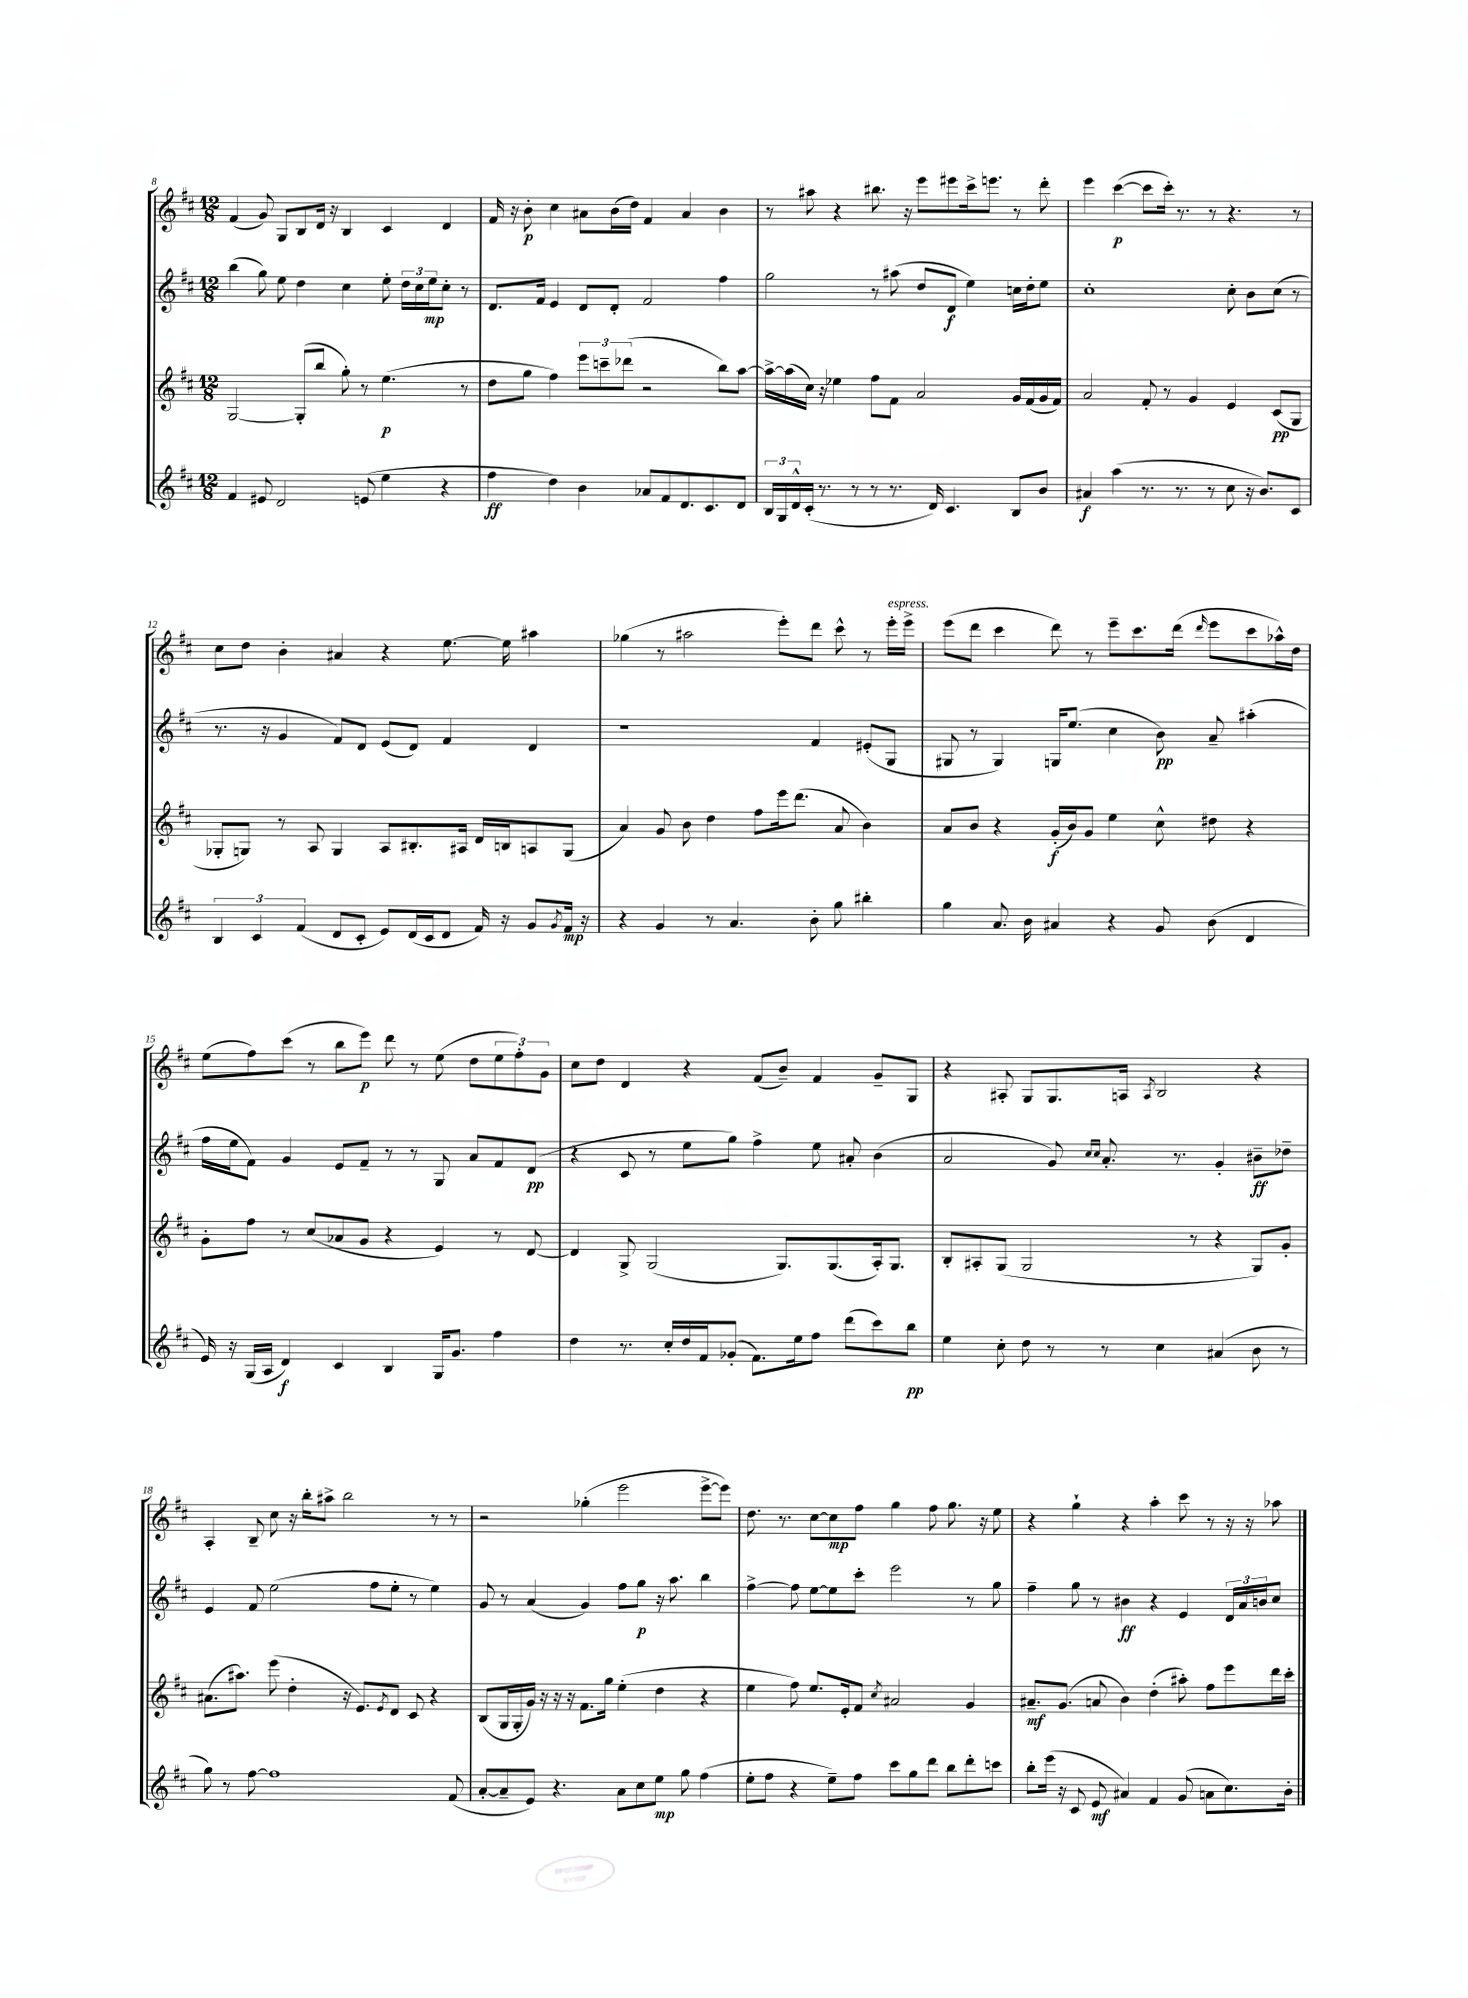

**kern	**dynam	**kern	**dynam	**kern	**dynam	**kern	**dynam
*part4	*part4	*part3	*part3	*part2	*part2	*part1	*part1
*staff4	*staff4	*staff3	*staff3	*staff2	*staff2	*staff1	*staff1
*clefG2	*	*clefG2	*	*clefG2	*	*clefG2	*
*k[f#c#]	*	*k[f#c#]	*	*k[f#c#]	*	*k[f#c#]	*
*M12/8	*	*M12/8	*	*M12/8	*	*M12/8	*
=8	=8	=8	=8	=8	=8	=8	=8
4f#/	.	[2G/	.	(4bb\	.	(4f#/	.
8e#X/	.	.	.	8gg\)	.	8g/)	.
2d/	.	.	.	8ee\	.	8G/L	.
.	.	(8G'/L]	.	4dd\	.	8B/	.
.	.	8bb/J	.	.	.	16d/Jk	.
.	.	.	.	.	.	16r	.
.	.	8gg'\)	.	4cc#\	.	4B/	.
(8en/	.	8r	.	.	.	.	.
4ee\	.	(4.ee\	p	8ee'\	.	4c#/	.
.	.	.	.	24dd\LL	.	.	.
.	.	.	.	24cc#\	.	.	.
.	.	.	.	24ee\J	mp	.	.
4r	.	.	.	8cc#'\J	.	4d/	.
.	.	8r	.	8r	.	.	.
=9	=9	=9	=9	=9	=9	=9	=9
4ff#\	ff	8dd\L	.	8.d/L	.	16f#/	.
.	.	.	.	.	.	16r	.
.	.	8gg\J	.	.	.	8b'\	p
.	.	.	.	16f#/Jk	.	.	.
4dd\)	.	4ff#\)	.	4e/	.	4cc#\	.
4b\	.	12eee\L	.	8d/L	.	8a#X\L	.
.	.	12cccn~\	.	.	.	.	.
.	.	.	.	8d'/J	.	(16b\L	.
.	.	(12ddd-X\J	.	.	.	.	.
.	.	.	.	.	.	16dd\JJ)	.
8a-X/L	.	2r	.	2f#/	.	4f#/	.
8f#/	.	.	.	.	.	.	.
8.d/	.	.	.	.	.	4a#/	.
8.c#/	.	.	.	.	.	.	.
.	.	8bb\L)	.	4ff#\	.	4b\	.
8d/J	.	[8aa\J	.	.	.	.	.
=10	=10	=10	=10	=10	=10	=10	=10
24B/LL	.	16aa^\LL_	.	2gg\	.	8r	.
24G/	.	.	.	.	.	.	.
.	.	(16aa\]	.	.	.	.	.
24d^^/	.	.	.	.	.	.	.
(16c#'/JJ	.	16cc#\JJ)	.	.	.	8aa#X\	.
8.r	.	16r	.	.	.	.	.
.	.	4ee-X\	.	.	.	4r	.
8r	.	.	.	.	.	.	.
8r	.	8ff#\L	.	8r	.	8.bb#X\	.
8.r	.	8f#\J	.	(8aa#X\	.	.	.
.	.	.	.	.	.	16r	.
.	.	2a/	.	8dd/L	.	8eee\L	.
16d/)	.	.	.	.	.	.	.
4.c#/	.	.	.	8d/J	f	8eee#X\	.
.	.	.	.	4ee\)	.	16ccc#^\k	.
.	.	.	.	.	.	8.eeen\J	.
8B/L	.	16g/LL	.	16ccn\LL	.	8r	.
.	.	(16f#/	.	16dd'\J	.	.	.
8b/J	.	16g/	.	8ee\J	.	8ddd'\	.
.	.	16f#/JJ)	.	.	.	.	.
=11	=11	=11	=11	=11	=11	=11	=11
4a#X/	f	2a/	.	1cc#'	.	4eee\	.
(4aa\	.	.	.	.	.	([4ccc#\	p
8.r	.	8f#'/	.	.	.	8ccc#\L]	.
.	.	8r	.	.	.	16ccc#'\Jk)	.
8.r	.	.	.	.	.	8.r	.
.	.	4g/	.	.	.	.	.
8r	.	.	.	.	.	8r	.
8cc#\	.	4e/	.	8cc#'\	.	4.r	.
16r	.	.	.	8b\L	.	.	.
8.b/L)	.	.	.	.	.	.	.
.	.	(8c#/L	pp	(8cc#\J	.	.	.
8c#/J	.	8G/J	.	8r	.	8r	.
!!LO:LB:g=z
=12	=12	=12	=12	=12	=12	=12	=12
6B/	.	8G-X'/L	.	8.r	.	8cc#\L	.
.	.	8Gn/J)	.	.	.	8dd\J	.
6c#/	.	.	.	.	.	.	.
.	.	.	.	16r	.	.	.
.	.	8r	.	4g/	.	4b'\	.
(6f#/	.	.	.	.	.	.	.
.	.	8A/	.	.	.	.	.
8d/L	.	4G/	.	8f#/L)	.	4a#X/	.
8c#'/J	.	.	.	8d/J	.	.	.
8e/L)	.	8A/L	.	(8e/L	.	4r	.
(16d/L	.	8.B#X'/	.	8d/J)	.	.	.
16c#/J	.	.	.	.	.	.	.
8d/J	.	.	.	4f#/	.	[8.ee\	.
.	.	16A#X/Jk	.	.	.	.	.
16f#/)	.	16d/LL	.	.	.	.	.
16r	.	16Bn/J	.	.	.	16ee\]	.
8g/L	.	8An/	.	4d/	.	4aa#X\	.
8qg/	.	.	.	.	.	.	.
16f#/Jk	mp	(8G/J	.	.	.	.	.
16r	.	.	.	.	.	.	.
=13	=13	=13	=13	=13	=13	=13	=13
4r	.	4a/)	.	1r	.	(4gg-X\	.
4g/	.	8g/	.	.	.	8r	.
.	.	8b\	.	.	.	2aa#X\	.
8r	.	4dd\	.	.	.	.	.
4.a/	.	.	.	.	.	.	.
.	.	8ff#\L	.	.	.	.	.
.	.	16eee\k	.	.	.	8eee'\L)	.
.	.	(8.ddd\J	.	.	.	.	.
8b'\	.	.	.	4f#/	.	8ddd\J	.
8gg\	.	8a/	.	.	.	8ccc#^^\	.
4bb#X'\	.	4b\)	.	(8e#X'/L	.	8r	.
!	!	!	!	!	!	!LO:TX:a:i:t=espress.	!
.	.	.	.	8G/J	.	16eee'\LL	.
.	.	.	.	.	.	16eee^\JJ	.
=14	=14	=14	=14	=14	=14	=14	=14
4gg\	.	8a/L	.	8G#X/	.	(8eee\L	.
.	.	8b/J	.	8r	.	8ddd\J	.
8.a/	.	4r	.	4G#/)	.	4ccc#\	.
16b\	.	.	.	.	.	.	.
4a#X/	.	(16g'/LL	f	16Gn/KL	.	8ddd\)	.
.	.	16b/J)	.	(8.ee/J	.	.	.
.	.	8g/J	.	.	.	8r	.
4r	.	4ee\	.	4cc#\	.	8eee~\L	.
.	.	.	.	.	.	8.ccc#\	.
8g/	.	8cc#^^\	.	8b\)	pp	.	.
.	.	.	.	.	.	(16ddd\Jk	.
.	.	.	.	.	.	16qqddd/	.
(8b\	.	8dd#X\	.	8a~/	.	8eee\L	.
4d/	.	4r	.	(4aa#X'\	.	8ccc#\	.
.	.	.	.	.	.	16aa-X^^\L)	.
.	.	.	.	.	.	16dd\JJ	.
!!LO:LB:g=z
=15	=15	=15	=15	=15	=15	=15	=15
16e/)	.	8g'\L	.	16ff#\LL	.	(8ee\L	.
16r	.	.	.	16ee\J	.	.	.
(16G/LL	.	8ff#\J	.	8f#\J)	.	8ff#\)	.
16A/JJ	.	.	.	.	.	.	.
4d/)	f	8r	.	4g/	.	(8ccc#\J	.
.	.	(8cc#/L	.	.	.	8r	.
4c#/	.	8a-X/	.	8e/L	.	8bb\L	.
.	.	8g/J	.	8f#~/J	.	8eee\J)	p
4B/	.	4r	.	8r	.	8ddd\	.
.	.	.	.	8r	.	8r	.
16G/KL	.	4e/)	.	8G/	.	(8ee\	.
8.g/J	.	.	.	.	.	.	.
.	.	.	.	8a/L	.	8dd\L	.
4ff#\	.	8r	.	8f#/	.	12ee\	.
.	.	.	.	.	.	12ff#'\)	.
.	.	[8d/	.	(8d/J	pp	.	.
.	.	.	.	.	.	12g\J	.
=16	=16	=16	=16	=16	=16	=16	=16
4dd\	.	4d/]	.	4r	.	8cc#\L	.
.	.	.	.	.	.	8dd\J	.
8.r	.	8G^/	.	8c#/	.	4d/	.
.	.	(2G/	.	8r	.	.	.
16cc#'/LL	.	.	.	.	.	.	.
16dd/	.	.	.	8ee\L	.	4r	.
16f#/J	.	.	.	.	.	.	.
(8g-X'/J	.	.	.	8gg\J)	.	.	.
8.f#\L)	.	.	.	4ff#^\	.	(8f#/L	.
.	.	8.G/L)	.	.	.	8b~/J)	.
16ee\k	.	.	.	.	.	.	.
8ff#\J	.	.	.	8ee\	.	4f#/	.
.	.	(8.G/	.	.	.	.	.
(8ddd\L	.	.	.	8a#X'/	.	.	.
8ccc#\)	.	16A'/k)	.	(4b\	.	8g~/L	.
.	.	8.G/J	.	.	.	.	.
8bb\J	pp	.	.	.	.	8G/J	.
=17	=17	=17	=17	=17	=17	=17	=17
4ee\	.	8B'/L	.	2a/	.	4r	.
.	.	8A#X'/	.	.	.	.	.
8cc#'\	.	(8G/J	.	.	.	8A#X'/	.
8dd\	.	2G/	.	.	.	8G/L	.
8r	.	.	.	8g/)	.	8.G/	.
.	.	.	.	16qqcc#/LL	.	.	.
.	.	.	.	16qqcc#/JJ	.	.	.
8r	.	.	.	8.a'/	.	.	.
.	.	.	.	.	.	16An/Jk	.
.	.	.	.	.	.	8qA/	.
4cc#\	.	.	.	.	.	2B/	.
.	.	.	.	8.r	.	.	.
.	.	8r	.	.	.	.	.
(4a#X/	.	4r	.	4g'/	.	.	.
8b\	.	8G/L)	.	8b#X~\L	ff	4r	.
8r	.	8g'/J	.	8dd-X~\J	.	.	.
!!LO:LB:g=z
=18	=18	=18	=18	=18	=18	=18	=18
8gg\)	.	(8.a#X\L	.	4e/	.	4A'/	.
8r	.	.	.	.	.	.	.
.	.	8.aa#X\J)	.	.	.	.	.
[8ff#\	.	.	.	8f#/	.	8B~/	.
1ff#]	.	(8eee\	.	(2ee\	.	8cc#\	.
.	.	4dd'\	.	.	.	16r	.
.	.	.	.	.	.	16bb'\KL	.
.	.	.	.	.	.	8aa#X^\J	.
.	.	16r	.	.	.	2bb\	.
.	.	8.e/L)	.	.	.	.	.
.	.	.	.	8ff#\L	.	.	.
.	.	8qe/	.	.	.	.	.
.	.	8d/J	.	8ee'\J	.	.	.
.	.	8c#/	.	8r	.	.	.
.	.	4r	.	4ee\)	.	8r	.
(8f#/	.	.	.	.	.	8r	.
=19	=19	=19	=19	=19	=19	=19	=19
[8a'/L	.	(8B/L	.	8g/	.	2r	.
8a~/]	.	16G/L	.	8r	.	.	.
.	.	16G'/	.	.	.	.	.
8e/J)	.	16g/JJ)	.	(4a/	.	.	.
.	.	16r	.	.	.	.	.
4.r	.	16r	.	.	.	.	.
.	.	16r	.	.	.	.	.
.	.	8.f#\L	.	4g/)	.	(4gg-X'\	.
.	.	16gg\Jk	.	.	.	.	.
8a\L	.	(4ee'\	.	8ff#\L	.	2eee\	.
8cc#\	.	.	.	8gg\J	p	.	.
8ee\J	mp	4dd\	.	16r	.	.	.
.	.	.	.	8.aa\	.	.	.
8gg\	.	.	.	.	.	.	.
(4ff#\	.	4r	.	4bb\	.	[8eee^\L	.
.	.	.	.	.	.	8eee\J])	.
=20	=20	=20	=20	=20	=20	=20	=20
8ee'\L	.	4ee\	.	[4ff#^\	.	8.dd\	.
8ff#\J	.	.	.	.	.	.	.
.	.	.	.	.	.	8.r	.
4r	.	8ff#\)	.	8ff#\]	.	.	.
.	.	8.ee/L	.	[8ee\L	.	[8cc#\L	.
8ee~\L)	.	.	.	8ee\]	.	8cc#\]	mp
.	.	16e'/k	.	.	.	.	.
8ff#\J	.	8f#/J	.	8ccc#'\J	.	8ff#\J	.
.	.	8qcc#/	.	.	.	.	.
8ccc#\L	.	2a#X/	.	2eee\	.	4gg\	.
8gg\	.	.	.	.	.	.	.
8ddd\J	.	.	.	.	.	8ff#\	.
8bb\L	.	.	.	.	.	8.gg\	.
8ddd'\	.	4g/	.	8r	.	.	.
.	.	.	.	.	.	16r	.
8cccn\J	.	.	.	8gg\	.	8ee\	.
=21	=21	=21	=21	=21	=21	=21	=21
8bb'\L	.	8.a#X~/L	mf	4ff#~\	.	4r	.
(16eee\Jk	.	.	.	.	.	.	.
16r	.	(8.g/J	.	.	.	.	.
8c#/	.	.	.	8gg\	.	4gg`\	.
8e/	mf	8an/	.	8r	.	.	.
4a#X/)	.	4b\)	.	4b#X\	ff	4r	.
4f#/	.	(4dd'\	.	4r	.	4aa'\	.
(8g/	.	8aa#X'\)	.	4e/	.	8ccc#\	.
8an\L	.	8ff#\L	.	.	.	8r	.
8.cc#\)	.	8eee\	.	24d/LL	.	16r	.
.	.	.	.	24a/	.	.	.
.	.	.	.	.	.	16r	.
.	.	.	.	24bn/J	.	.	.
.	.	16ddd\L	.	8cc#/J	.	8aa-X\	.
16b'\Jk	.	16ccc#'\JJ	.	.	.	.	.
==	==	==	==	==	==	==	==
*-	*-	*-	*-	*-	*-	*-	*-
